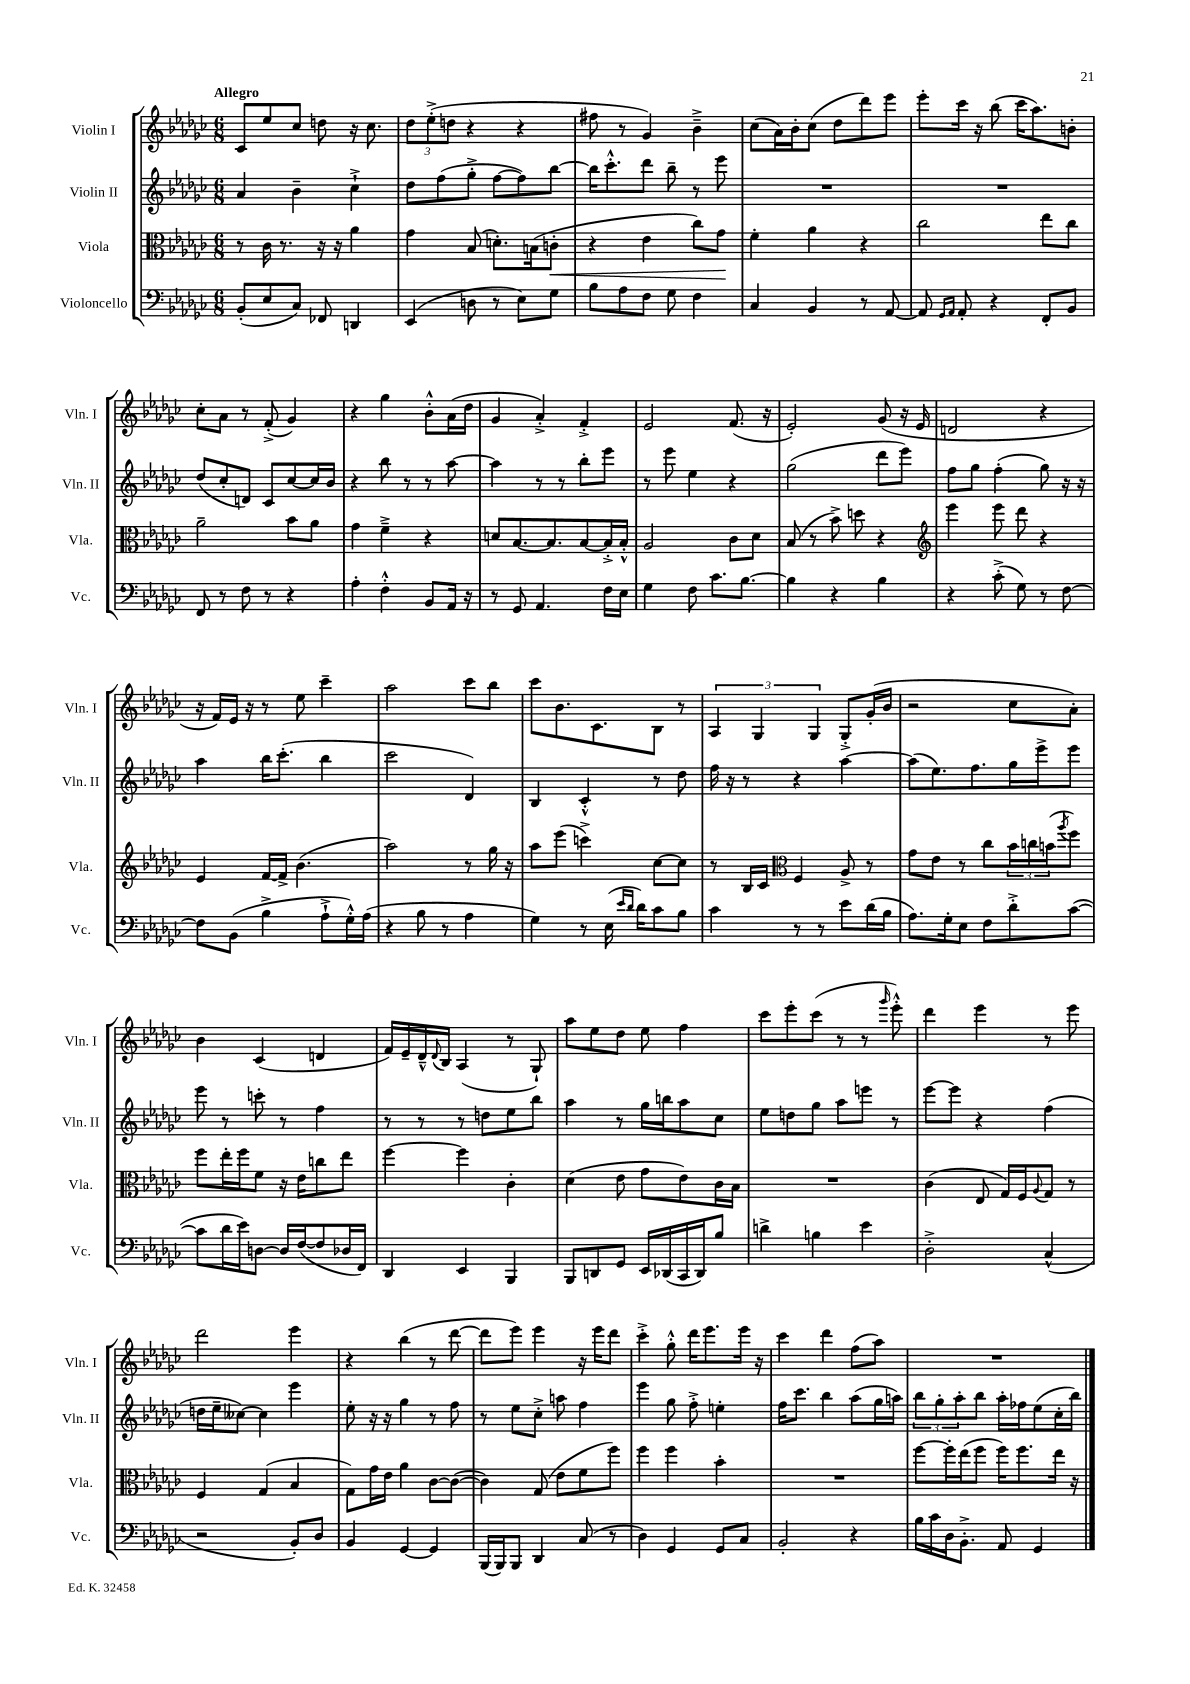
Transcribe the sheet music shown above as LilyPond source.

<<
\new StaffGroup <<
\new Staff = "s0" \with { instrumentName = "Violin I" shortInstrumentName = "Vln. I" } {
    \clef treble \key ges \major \numericTimeSignature \time 6/8 \tempo "Allegro"
    ces'8 ees''8 ces''8 d''8 r16 ces''8. |
    \tuplet 3/2 { des''8 ees''8-.->( d''8 } r4 r4 |
    fis''8 r8 ges'4) bes'4---> |
    ces''8( aes'16) bes'16-. ces''8( des''8 des'''8) ees'''8 |
    ees'''8-. ces'''16 r16 bes''8( ces'''16 aes''8.) b'8-. |
    ces''8-. aes'8 r8 f'8-.->( ges'4) |
    r4 ges''4 bes'8-.-^ aes'16( des''16 |
    ges'4 aes'4-.->) f'4-.-> |
    ees'2 f'8.( r16 |
    ees'2-.) ges'8( r16 ees'16 |
    d'2 r4 |
    r16 f'16) ees'16 r16 r8 ees''8 ces'''4-- |
    aes''2 ces'''8 bes''8 |
    ces'''8 bes'8. ces'8. bes8 r8 |
    \tuplet 3/2 { aes4 ges4 ges4 } ges8-.-> ges'16-.( bes'16 |
    r2 ces''8 aes'8-.) |
    bes'4 ces'4( d'4 |
    f'16) ees'16-- des'16---^ \appoggiatura { des'8 } bes16 aes4( r8 ges8-!) |
    aes''8 ees''8 des''8 ees''8 f''4 |
    ces'''8 ees'''8-. ces'''8( r8 r8 \grace { ges'''16 } ees'''8-.-^) |
    des'''4 ees'''4 r8 ees'''8 |
    des'''2 ees'''4 |
    r4 bes''4( r8 des'''8~ |
    des'''8 ees'''8) ees'''4 r16 ees'''16 des'''8 |
    ces'''4-.-> ges''8-.-^ des'''16 ees'''8. ees'''16 r16 |
    ces'''4 des'''4 f''8( aes''8) |
    R2. \bar "|." |
}
\new Staff = "s1" \with { instrumentName = "Violin II" shortInstrumentName = "Vln. II" } {
    \clef treble \key ges \major \numericTimeSignature \time 6/8
    aes'4 bes'4-- ces''4-!-> |
    des''8 f''8( ges''8-.-> f''8~ f''8) bes''8~ |
    bes''16 ces'''8.-.-^ des'''8 bes''8-- r8 ees'''8 |
    R2. |
    R2. |
    des''8( ces''8-. d'8) ces'8 ces''8~ ces''16 bes'16 |
    r4 bes''8 r8 r8 aes''8~ |
    aes''4 r8 r8 bes''8-. ees'''8 |
    r8 ees'''8 ees''4 r4 |
    ges''2( des'''8 ees'''8) |
    f''8 ges''8 f''4-.( ges''8) r16 r16 |
    aes''4 bes''16 ces'''8.-.( bes''4 |
    ces'''2 des'4) |
    bes4 ces'4-.-^ r8 des''8 |
    f''16 r16 r8 r4 aes''4~ |
    aes''8( ees''8.) f''8. ges''16 ees'''16-> ees'''8 |
    ees'''8 r8 c'''8-. r8 f''4 |
    r8 r8 r8 d''8 ees''8 bes''8 |
    aes''4 r8 ges''16 b''16 aes''8 ces''8 |
    ees''8 d''8 ges''8 aes''8 e'''8 r8 |
    ees'''8~ ees'''8 r4 f''4( |
    d''16 ees''16-- ceses''8~) ceses''4 ees'''4 |
    ees''8-. r16 r16 ges''4 r8 f''8 |
    r8 ees''8 ces''8-.-> a''8 f''4 |
    ees'''4 ges''8 f''8-.-> e''4-. |
    f''16 ces'''8. bes''4 aes''8( ges''16 a''16) |
    \tuplet 3/2 { bes''8 ges''8-. aes''8-. } bes''8 aes''16-. fes''16 ees''8( ces''16-. bes''16) \bar "|." |
}
\new Staff = "s2" \with { instrumentName = "Viola" shortInstrumentName = "Vla." } {
    \clef alto \key ges \major \numericTimeSignature \time 6/8
    r8 ces'16 r8. r16 r16 aes'4 |
    ges'4 bes8( d'8.-.) b16( c'8-.\< |
    r4 ees'4 ces''8) ges'8\! |
    f'4-. aes'4 r4 |
    ces''2 ees''8 ces''8 |
    aes'2-- bes'8 aes'8 |
    ges'4 f'4---> r4 |
    d'8 bes8.~ bes8. bes8~ bes16-.-> bes16-.-^ |
    aes2 ces'8 des'8 |
    bes8( r8 bes'8->) d''8 r4 |
    \clef treble ees'''4 ees'''8 des'''8 r4 |
    ees'4 f'16~ f'16-> bes'4.( |
    aes''2) r8 ges''16 r16 |
    aes''8 ees'''8( c'''4->) ces''8~ ces''8 |
    r8 bes16 ces'16 \clef alto f4 aes8-> r8 |
    ges'8 ees'8 r8 ces''8 \tuplet 3/2 { bes'16 c''16 b'16( } \acciaccatura { aes''8 } f''8) |
    f''8 ees''16-. f''16 f'8 r16 ees'16 c''8 ees''8 |
    f''4~ f''4 ces'4-. |
    des'4( ees'8 ges'8 ees'8) ces'16 bes16 |
    R2. |
    ces'4( ees8 ges16) f16 \appoggiatura { aes8 } ges8 r8 |
    f4 ges4( bes4 |
    ges8) ges'16 ees'16 aes'4 ces'8~ ces'8~( |
    ces'4) ges8( ees'8 f'8 f''8) |
    f''4 f''4 bes'4-. |
    R2. |
    f''8~ f''16-. ees''16( f''8 f''16) f''8. ees''16 r16 \bar "|." |
}
\new Staff = "s3" \with { instrumentName = "Violoncello" shortInstrumentName = "Vc." } {
    \clef bass \key ges \major \numericTimeSignature \time 6/8
    bes,8-.( ees8 ces8) fes,8 d,4 |
    ees,4( d8 r8 ees8) ges8 |
    bes8 aes8 f8 ges8 f4 |
    ces4 bes,4 r8 aes,8~ |
    aes,8 \grace { ges,16 aes,16 } aes,8-. r4 f,8-. bes,8 |
    f,8 r8 f8 r8 r4 |
    aes4-. f4-.-^ bes,8 aes,16 r16 |
    r8 ges,8 aes,4. f16 ees16 |
    ges4 f8 ces'8. bes8.~ |
    bes4 r4 bes4 |
    r4 ces'8-.->( ges8) r8 f8~ |
    f8 bes,8( bes4-> aes8-!-> ges16-.-^) aes16( |
    r4 bes8 r8 aes4 |
    ges4) r8 ees16( \grace { ees'16 des'16 } des'16) ces'8 bes8 |
    ces'4 r8 r8 ees'8 des'16( bes16 |
    aes8.) ges16-. ees8 f8 des'8-.-> ces'8~( |
    ces'8 des'16 ees'16) d8~ d16 f16~( f8 des16 f,16) |
    des,4 ees,4 bes,,4 |
    bes,,8 d,8 ges,8 ees,16 des,16( ces,16 des,16) bes8 |
    d'4-> b4 ees'4 |
    des2-.-> ces4-^( |
    r2 bes,8-.) des8 |
    bes,4 ges,4~ ges,4 |
    bes,,16( bes,,16) bes,,8 des,4 ces8( r8 |
    des4) ges,4 ges,8 ces8 |
    bes,2-. r4 |
    bes16 ces'16 des16 bes,8.-.-> aes,8 ges,4 \bar "|." |
}
>>
>>
\layout { \context { \Score \remove "Bar_number_engraver" } }
